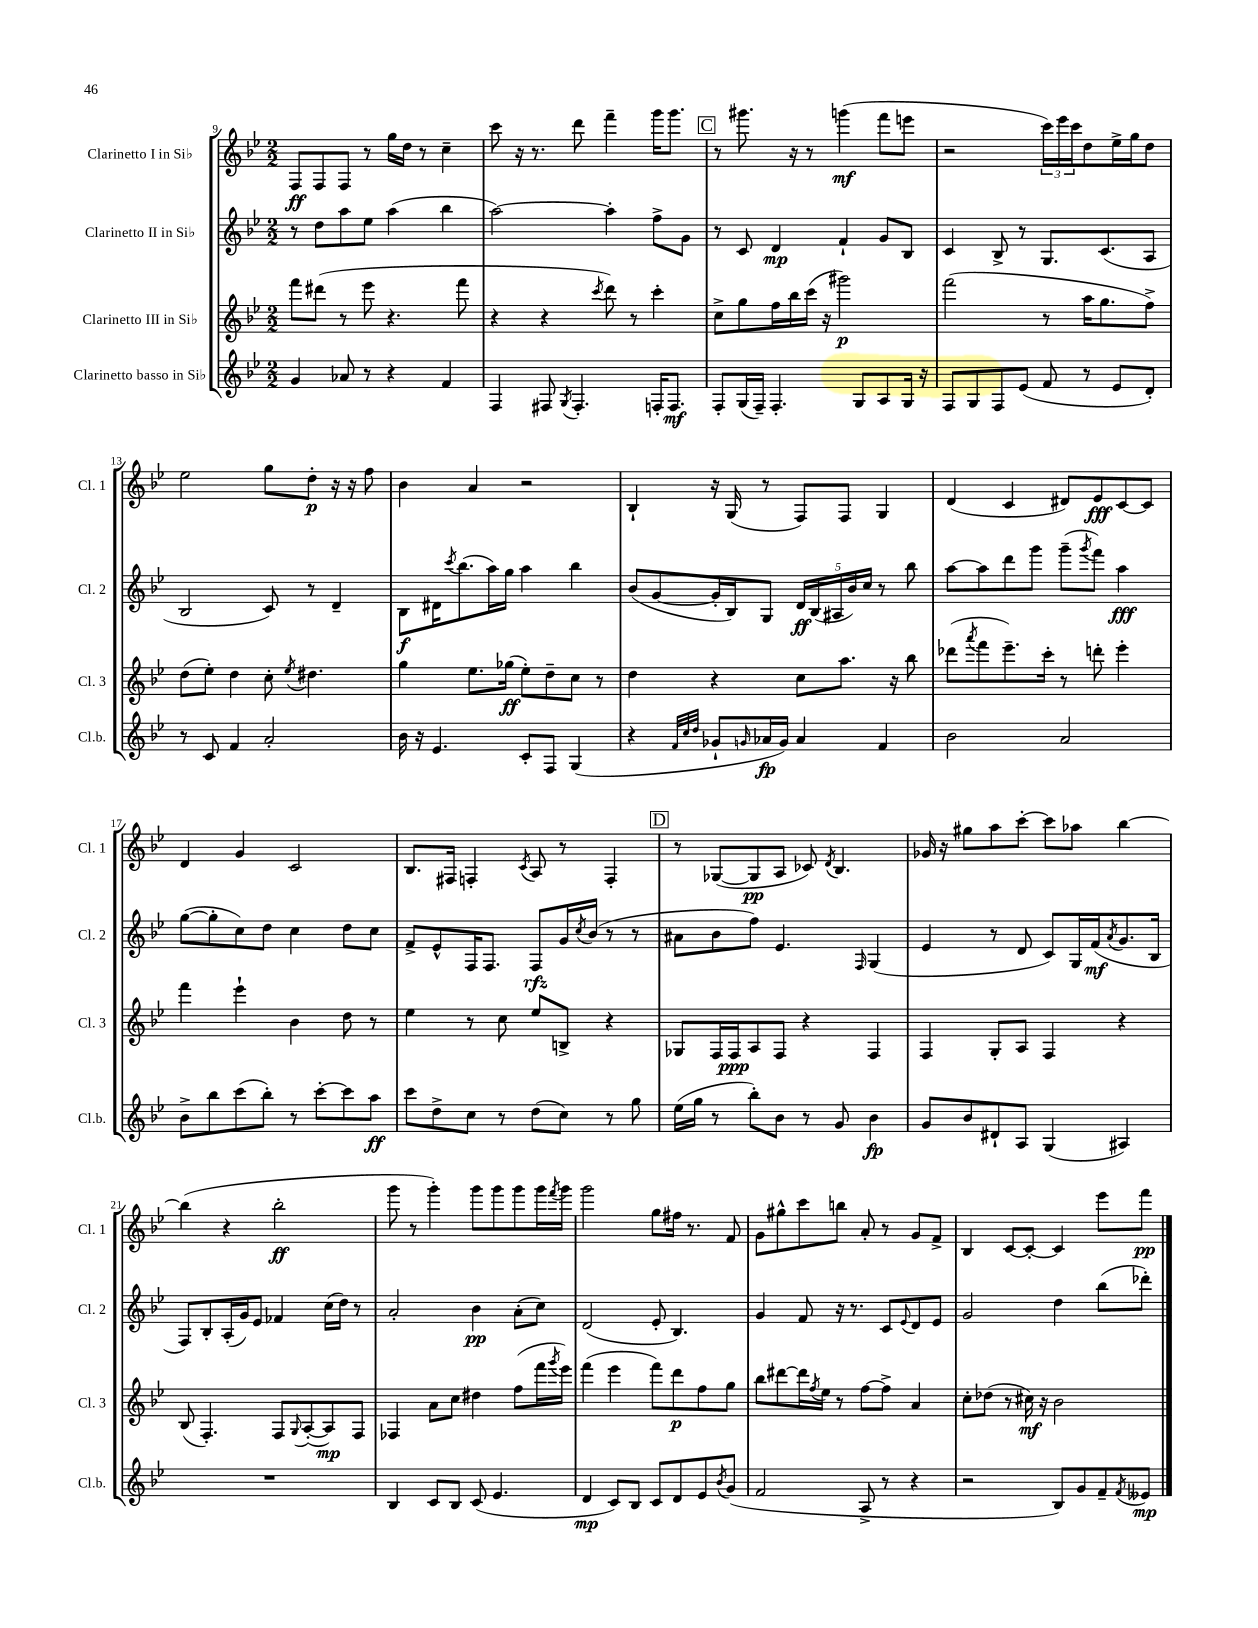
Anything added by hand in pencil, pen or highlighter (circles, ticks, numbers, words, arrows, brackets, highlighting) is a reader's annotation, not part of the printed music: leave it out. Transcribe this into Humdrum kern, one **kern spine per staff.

**kern	**dynam	**kern	**dynam	**kern	**dynam	**kern	**dynam
*part4	*part4	*part3	*part3	*part2	*part2	*part1	*part1
*staff4	*staff4	*staff3	*staff3	*staff2	*staff2	*staff1	*staff1
*I"Clarinetto basso in Si♭	*	*I"Clarinetto III in Si♭	*	*I"Clarinetto II in Si♭	*	*I"Clarinetto I in Si♭	*
*I'Cl.b.	*	*I'Cl. 3	*	*I'Cl. 2	*	*I'Cl. 1	*
*clefG2	*	*clefG2	*	*clefG2	*	*clefG2	*
*k[b-e-]	*	*k[b-e-]	*	*k[b-e-]	*	*k[b-e-]	*
*M2/2	*	*M2/2	*	*M2/2	*	*M2/2	*
=9	=9	=9	=9	=9	=9	=9	=9
4g/	.	8fff\L	.	8r	.	8F/L	ff
.	.	(8ddd#X\J	.	8dd\L	.	8F/	.
8a-X/	.	8r	.	8aa\	.	8F/J	.
8r	.	8eee-\	.	8ee-\J	.	8r	.
4r	.	4.r	.	(4aa\	.	16gg\LL	.
.	.	.	.	.	.	16dd\JJ	.
.	.	.	.	.	.	8r	.
4f/	.	.	.	4bb-\	.	4cc~\	.
.	.	8fff\	.	.	.	.	.
=10	=10	=10	=10	=10	=10	=10	=10
4F/	.	4r	.	[2aa\)	.	8ccc\	.
.	.	.	.	.	.	16r	.
.	.	.	.	.	.	8.r	.
8F#X/	.	4r	.	.	.	.	.
8qG/	.	.	.	.	.	.	.
4.F#'/	.	.	.	.	.	8ddd\	.
.	.	8qccc/	.	.	.	.	.
.	.	8ddd\)	.	4aa'\]	.	4fff~\	.
.	.	8r	.	.	.	.	.
16Fn'/KL	.	4ccc'\	.	8ff^\L	.	16ggg\KL	.
8.F/J	mf	.	.	.	.	8.ggg\J	.
.	.	.	.	8g\J	.	.	.
!!LO:REH:place=s1:t=C
=11	=11	=11	=11	=11	=11	=11	=11
8F'/L	.	8cc^\L	.	8r	.	8r	.
(16G/L	.	8gg\	.	8c/	.	8.ggg#X\	.
16F~/JJ)	.	.	.	.	.	.	.
4.F'/	.	16ff\L	.	4d/	mp	.	.
.	.	16bb-\	.	.	.	16r	.
.	.	(16ccc\JJ	.	.	.	8r	.
.	.	16r	.	.	.	.	.
.	.	2ggg#X\)	p	4f`/	.	(4gggn\	mf
8G/L	.	.	.	.	.	.	.
8A/	.	.	.	8g/L	.	8fff\L	.
16G/Jk	.	.	.	8B-/J	.	8eeen\J	.
16r	.	.	.	.	.	.	.
=12	=12	=12	=12	=12	=12	=12	=12
8F/L	.	(2fff\	.	4c/	.	2r	.
8G/	.	.	.	.	.	.	.
8F/	.	.	.	8B-^/	.	.	.
(8e-/J	.	.	.	8r	.	.	.
8f/	.	8r	.	8.G/L	.	24ccc\LL)	.
.	.	.	.	.	.	24eee-\	.
.	.	.	.	.	.	24ccc\J	.
8r	.	16aa\KL	.	.	.	8dd\	.
.	.	8.gg\	.	(8.c/	.	.	.
8e-/L	.	.	.	.	.	16ee-^\L	.
.	.	.	.	.	.	16gg\J	.
8d'/J)	.	8ff^\J)	.	8A/J	.	8dd\J	.
!!LO:LB:g=z
=13	=13	=13	=13	=13	=13	=13	=13
8r	.	(8dd\L	.	2B-/	.	2ee-\	.
8c/	.	8ee-'\J)	.	.	.	.	.
4f/	.	4dd\	.	.	.	.	.
2a'/	.	8cc'\	.	8c/)	.	8gg\L	.
.	.	8qee-/	.	.	.	.	.
.	.	4.dd#X\	.	8r	.	8dd'\J	p
.	.	.	.	4d~/	.	16r	.
.	.	.	.	.	.	16r	.
.	.	.	.	.	.	8ff\	.
=14	=14	=14	=14	=14	=14	=14	=14
16b-\	.	4gg\	.	8B-\L	f	4b-\	.
16r	.	.	.	.	.	.	.
4.e-/	.	.	.	16d#X\K	.	.	.
.	.	.	.	8qccc/	.	.	.
.	.	.	.	(8.bb-\	.	.	.
.	.	8.ee-\L	.	.	.	4a/	.
.	.	.	.	16aa\L)	.	.	.
.	.	(16gg-X\Jk	ff	16gg\JJ	.	.	.
8c'/L	.	8ee-'\L)	.	4aa\	.	2r	.
8F/J	.	8dd~\	.	.	.	.	.
(4G/	.	8cc\J	.	4bb-\	.	.	.
.	.	8r	.	.	.	.	.
=15	=15	=15	=15	=15	=15	=15	=15
4r	.	4dd\	.	(8b-/L	.	4B-`/	.
.	.	.	.	[8g/	.	.	.
32qqf/LLL	.	.	.	.	.	.	.
32qqcc/	.	.	.	.	.	.	.
32qqdd/JJJ	.	.	.	.	.	.	.
8g-X`/L	.	4r	.	16g'/L]	.	16r	.
.	.	.	.	16B-/J)	.	(16G/	.
16qqgn/	.	.	.	.	.	.	.
16a-X/L	fp	.	.	8G/J	.	8r	.
16g/JJ)	.	.	.	.	.	.	.
4a-/	.	8cc\L	.	20d/LL	ff	8F/L)	.
.	.	.	.	(20B-/	.	.	.
.	.	.	.	20A#X/	.	.	.
.	.	8.aa\J	.	.	.	8F/J	.
.	.	.	.	20b-/)	.	.	.
.	.	.	.	20cc/JJ	.	.	.
4f/	.	.	.	8r	.	4G/	.
.	.	16r	.	.	.	.	.
.	.	8bb-\	.	8bb-\	.	.	.
=16	=16	=16	=16	=16	=16	=16	=16
2b-\	.	(8ddd-X\L	.	[8aa\L	.	(4d/	.
.	.	8qaaa/	.	.	.	.	.
.	.	8fff\	.	8aa\]	.	.	.
.	.	8.eee-~\)	.	8ddd\	.	4c/	.
.	.	.	.	8ggg\J	.	.	.
.	.	16ccc'\Jk	.	.	.	.	.
2a/	.	8r	.	(8ggg~\L	.	8d#X/L)	.
.	.	.	.	8qggg/	.	.	.
.	.	8dddn'\	.	8fff\J)	.	8e-/	fff
.	.	4eee-'\	.	4aa\	fff	[8c/	.
.	.	.	.	.	.	8c/J]	.
!!LO:LB:g=z
=17	=17	=17	=17	=17	=17	=17	=17
8b-^\L	.	4fff\	.	([8gg\L	.	4d/	.
8bb-\	.	.	.	8gg'\]	.	.	.
(8ccc\	.	4eee-`\	.	8cc\)	.	4g/	.
8bb-'\J)	.	.	.	8dd\J	.	.	.
8r	.	4b-\	.	4cc\	.	2c/	.
[8ccc'\L	.	.	.	.	.	.	.
8ccc\]	.	8dd\	.	8dd\L	.	.	.
8aa\J	ff	8r	.	8cc\J	.	.	.
=18	=18	=18	=18	=18	=18	=18	=18
8ccc\L	.	4ee-\	.	8f^/L	.	8.B-/L	.
8dd^\	.	.	.	8e-^^/	.	.	.
.	.	.	.	.	.	16F#X/Jk	.
8cc\J	.	8r	.	16F/K	.	4Fn'/	.
.	.	.	.	8.F/J	.	.	.
8r	.	8cc\	.	.	.	.	.
.	.	.	.	.	.	8qc/	.
(8dd\L	.	8ee-/L	.	8F/L	rfz	8A/	.
8cc\J)	.	8Bn^/J	.	16g/L	.	8r	.
.	.	.	.	8qcc/	.	.	.
.	.	.	.	(16b-/JJ	.	.	.
8r	.	4r	.	8r	.	4F'/	.
8gg\	.	.	.	8r	.	.	.
!!LO:REH:place=s1:t=D
=19	=19	=19	=19	=19	=19	=19	=19
(16ee-\LL	.	8G-X/L	.	8a#X\L	.	8r	.
16gg\JJ	.	.	.	.	.	.	.
8r	.	16F/L	.	8b-\	.	([8G-X/L	.
.	.	16F/J	ppp	.	.	.	.
8bb-'\L)	.	8A/	.	8ff\J)	.	8G-/]	pp
8b-\J	.	8F/J	.	4.e-/	.	8A/J	.
8r	.	4r	.	.	.	8c-X/)	.
.	.	.	.	.	.	8qd/	.
8g/	.	.	.	.	.	4.B-/	.
.	.	.	.	16qqF/	.	.	.
4b-\	fp	4F/	.	(4G/	.	.	.
=20	=20	=20	=20	=20	=20	=20	=20
8g/L	.	4F/	.	4e-/	.	16g-X/	.
.	.	.	.	.	.	16r	.
8b-/	.	.	.	.	.	8gg#X\L	.
8d#X`/	.	8G'/L	.	8r	.	8aa\	.
8A/J	.	8A/J	.	8d/	.	[8ccc'\J	.
(4G/	.	4F/	.	8c/L)	.	8ccc\L]	.
.	.	.	.	16G/L	.	8aa-X\J	.
.	.	.	.	(16f/J	mf	.	.
.	.	.	.	8qa/	.	.	.
4A#X/)	.	4r	.	8.g/	.	[4bb-\	.
.	.	.	.	16B-/Jk	.	.	.
!!LO:LB:g=z
=21	=21	=21	=21	=21	=21	=21	=21
1r	.	(8B-/	.	8F/L)	.	(4bb-\]	.
.	.	4.F'/)	.	8B-'/	.	.	.
.	.	.	.	(16A'/L	.	4r	.
.	.	.	.	16g/J)	.	.	.
.	.	.	.	8e-/J	.	.	.
.	.	8F/L	.	4f-X/	.	2bb-'\	ff
.	.	8qqG/	.	.	.	.	.
.	.	([8A'/	.	.	.	.	.
.	.	8A/])	mp	(16cc\LL	.	.	.
.	.	.	.	16dd\JJ)	.	.	.
.	.	8F/J	.	8r	.	.	.
=22	=22	=22	=22	=22	=22	=22	=22
4B-/	.	4F-X/	.	2a'/	.	8ggg\	.
.	.	.	.	.	.	8r	.
8c/L	.	8a\L	.	.	.	4ggg'\)	.
8B-/J	.	8cc\J	.	.	.	.	.
(8c/	.	4dd#X\	.	4b-\	pp	8ggg\L	.
4.e-/	.	.	.	.	.	8ggg\	.
.	.	(8ff\L	.	(8a'\L	.	8ggg\	.
.	.	16fff\L	.	8cc\J)	.	16ggg\L	.
.	.	8qggg/	.	.	.	8qfff/	.
.	.	16eee-\JJ)	.	.	.	16ggg\JJ	.
=23	=23	=23	=23	=23	=23	=23	=23
4d/	mp	(4fff\	.	(2d/	.	2ggg\	.
8c/L)	.	4eee-\	.	.	.	.	.
8B-/J	.	.	.	.	.	.	.
8c/L	.	8fff\L)	.	8e-'/	.	8gg\L	.
8d/	.	8ddd\	p	4.B-/)	.	16ff#X\Jk	.
.	.	.	.	.	.	8.r	.
8e-/	.	8ff\	.	.	.	.	.
8qb-/	.	.	.	.	.	.	.
(8g/J	.	8gg\J	.	.	.	8f/	.
=24	=24	=24	=24	=24	=24	=24	=24
2f/	.	8bb-\L	.	4g/	.	8g\L	.
.	.	[8ddd#X\	.	.	.	8gg#X^^\	.
.	.	16ddd#\L]	.	8f/	.	8ccc\	.
.	.	8qff/	.	.	.	.	.
.	.	16ee-\JJ	.	.	.	.	.
.	.	8r	.	16r	.	8bbn\J	.
.	.	.	.	8.r	.	.	.
8A^/	.	[8ff\L	.	.	.	8a'/	.
8r	.	8ff^\J]	.	8c/L	.	8r	.
.	.	.	.	8qqe-/	.	.	.
4r	.	4a/	.	8d/	.	8g/L	.
.	.	.	.	8e-/J	.	8f^/J	.
=25	=25	=25	=25	=25	=25	=25	=25
2r	.	8cc'\L	.	2g/	.	4B-/	.
.	.	(8dd-X\J	.	.	.	.	.
.	.	8r	.	.	.	[8c/L	.
.	.	16cc#X\)	mf	.	.	8c'/J_	.
.	.	16r	.	.	.	.	.
8B-/L)	.	2b-\	.	4dd\	.	4c/]	.
8g/	.	.	.	.	.	.	.
8f~/	.	.	.	(8bb-\L	.	8eee-\L	.
8qf/	.	.	.	.	.	.	.
8e--X/J	mp	.	.	8ddd-X'\J)	.	8fff\J	pp
==	==	==	==	==	==	==	==
*-	*-	*-	*-	*-	*-	*-	*-
